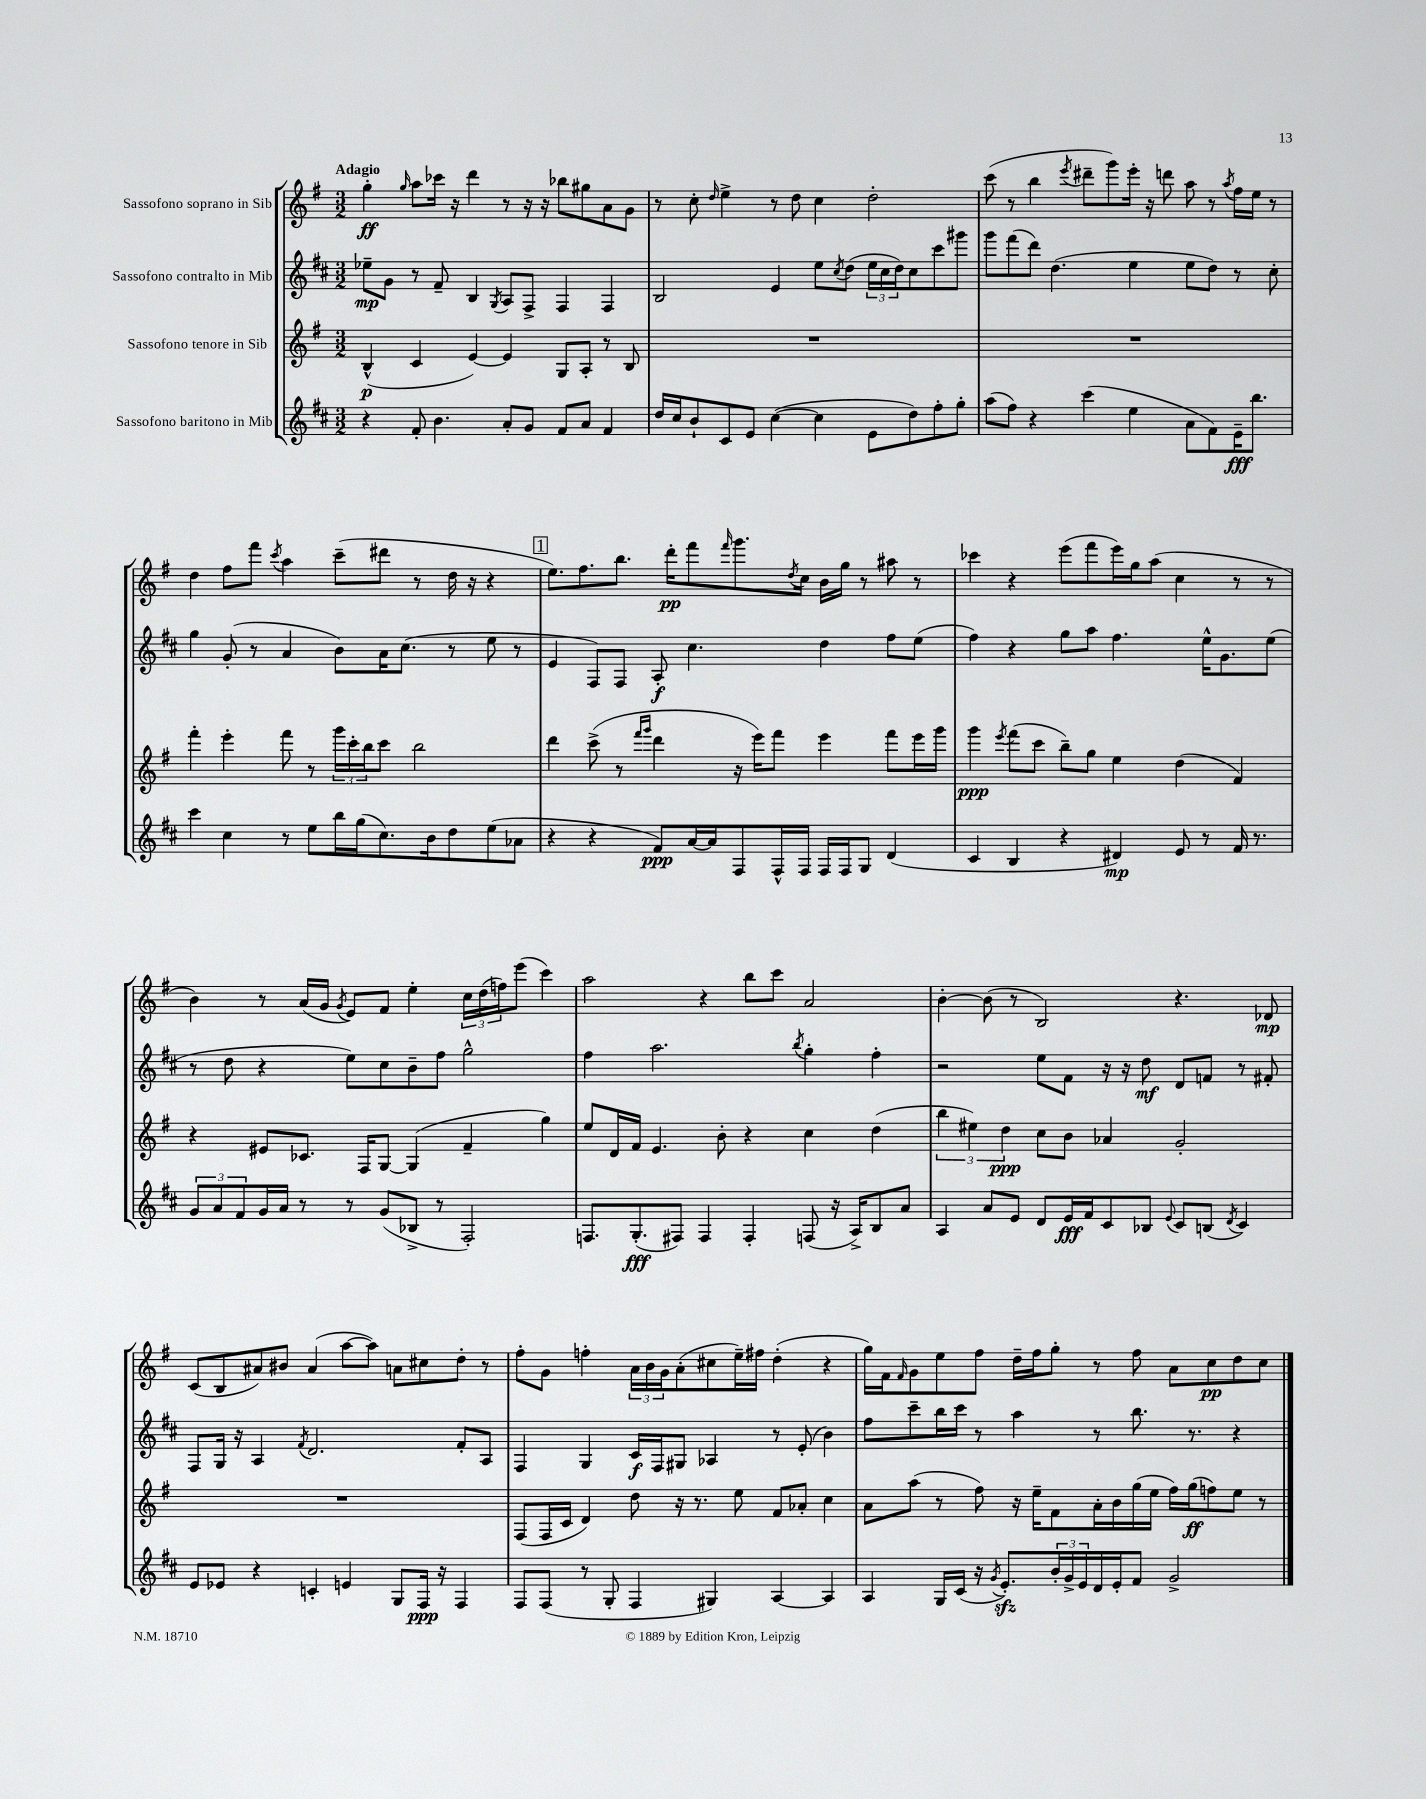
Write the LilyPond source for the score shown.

<<
\new StaffGroup <<
\new Staff = "s0" \with { instrumentName = "Sassofono soprano in Sib" } {
    \clef treble \key g \major \numericTimeSignature \time 3/2 \tempo "Adagio"
    g''4-.\ff \grace { g''16 } a''8 ces'''16 r16 d'''4 r8 r16 r16 bes''8 gis''8 a'8 g'8 |
    r8 c''8-. \grace { d''16 } e''4-> r8 d''8 c''4 d''2-. |
    c'''8( r8 b''4 \acciaccatura { e'''8 } dis'''8-- g'''8) e'''16-. r16 d'''8 a''8 r8 \acciaccatura { a''8 } fis''16 e''16 r8 |
    d''4 fis''8 fis'''8 \acciaccatura { c'''8 } a''4 c'''8--( dis'''8 r8 d''16 r16 r4 |
    \mark \markup { \box "1" } e''8.) fis''8. b''8. d'''16-.\pp fis'''8 \grace { fis'''16 } g'''8. \acciaccatura { d''8 } c''16 b'16 g''16 r8 ais''8 r8 |
    ces'''4 r4 e'''8( fis'''8 e'''16) g''16 a''8( c''4 r8 r8 |
    b'4) r8 a'16( g'16 \acciaccatura { g'8 } e'8) fis'8 e''4-. \tuplet 3/2 { c''16 d''16( f''16) } e'''8( c'''4) |
    a''2 r4 b''8 c'''8 a'2 |
    b'4~-. b'8( r8 b2) r4. des'8\mp |
    c'8( b8 ais'8) bis'8 ais'4( a''8~ a''8) a'8 cis''8 d''8-. r8 |
    fis''8-. g'8 f''4-. \tuplet 3/2 { a'16 b'16 g'16 } a'8-.( cis''8 e''16--) fis''16 d''4-.( r4 |
    g''16) fis'16 \grace { fis'16 } g'8 e''8 fis''8 d''16-- fis''16 g''8-. r8 fis''8 a'8 c''8\pp d''8 c''8 \bar "|." |
}
\new Staff = "s1" \with { instrumentName = "Sassofono contralto in Mib" } {
    \clef treble \key d \major \numericTimeSignature \time 3/2
    ees''8--\mp g'8 r8 fis'8-- b4 \acciaccatura { g8 } a8 fis8-> fis4 fis4 |
    b2 e'4 e''8 \acciaccatura { cis''8 } d''8( \tuplet 3/2 { e''16 cis''16 d''16) } cis''8 cis'''8 gis'''8 |
    g'''8 fis'''8( d'''8) d''4.( e''4 e''8 d''8) r8 cis''8-. |
    g''4 g'8-.( r8 a'4 b'8) a'16 cis''8.( r8 e''8 r8 |
    \mark \markup { \box "1" } e'4 fis8) fis8 a8-.\f cis''4. d''4 fis''8 e''8( |
    fis''4) r4 g''8 a''8 fis''4. e''16-^ g'8. e''8( |
    r8 d''8 r4 e''8) cis''8 b'8-- fis''8 g''2-^ |
    fis''4 a''2. \acciaccatura { b''8 } g''4-. fis''4-. |
    r2 e''8 fis'8 r16 r16 d''8\mf d'8 f'8 r8 fis'8-. |
    fis8 g16 r16 a4 \acciaccatura { fis'8 } d'2. fis'8-. a8 |
    fis4 g4 cis'16\f fis16 gis8 aes4 r8 e'8-.( b'4) |
    fis''8 cis'''8-- b''16 cis'''16 r8 a''4 r8 b''8. r8. r4 \bar "|." |
}
\new Staff = "s2" \with { instrumentName = "Sassofono tenore in Sib" } {
    \clef treble \key g \major \numericTimeSignature \time 3/2
    b4-^\p( c'4 e'4~) e'4 g8 a8-. r8 b8 |
    R1. |
    R1. |
    fis'''4-. e'''4-. fis'''8 r8 \tuplet 3/2 { g'''16 c'''16-. b''16 } c'''8 b''2 |
    \mark \markup { \box "1" } d'''4 c'''8->( r8 \grace { fis'''16 g'''16 } d'''4 r16 e'''16) fis'''8 e'''4 fis'''8 e'''16 g'''16 |
    g'''4\ppp \acciaccatura { e'''8 } fis'''8( c'''8 b''8--) g''8 e''4 d''4( fis'4) |
    r4 eis'8 ces'8. fis16 g8~ g4( fis'4-- g''4) |
    e''8 d'16 fis'16 e'4. b'8-. r4 c''4 d''4( |
    \tuplet 3/2 { b''4 eis''4) d''4\ppp } c''8 b'8 aes'4 g'2-. |
    R1. |
    fis8( fis16 c'16 d'4) d''8 r16 r8. e''8 fis'8 aes'8-. c''4 |
    a'8 a''8( r8 fis''8) r16 e''16-- fis'8 a'16-. b'16 g''16( e''16 fis''16) g''16\ff( f''8) e''8 r8 \bar "|." |
}
\new Staff = "s3" \with { instrumentName = "Sassofono baritono in Mib" } {
    \clef treble \key d \major \numericTimeSignature \time 3/2
    r4 fis'8-. b'4. a'8-. g'8 fis'8 a'8 fis'4 |
    d''16 cis''16 b'8-! cis'8 e'8 cis''4~( cis''4 e'8 d''8) fis''8-. g''8-. |
    a''8( fis''8) r4 cis'''4( e''4 a'8 fis'8) e'16--\fff b''8. |
    cis'''4 cis''4 r8 e''8 b''16 g''16( cis''8.) b'16 d''8 e''8( aes'8 |
    \mark \markup { \box "1" } r4 r4 fis'8\ppp) a'16~ a'16 fis8 fis16-^ fis16 fis16 fis16 g8 d'4( |
    cis'4 b4 r4 dis'4\mp) e'8 r8 fis'16 r8. |
    \tuplet 3/2 { g'8 a'8 fis'8 } g'16 a'16 r8 r8 g'8( bes8-> r8 fis2-.) |
    f8. g8.-.\fff( fis8) fis4 fis4-. f8( r16 a16->) b8 a'8 |
    a4 a'8 e'8 d'8 e'16\fff fis'16 cis'8 bes8 \appoggiatura { e'8 } cis'8 b8( \acciaccatura { d'8 } cis'4) |
    e'8 ees'8 r4 c'4-. e'4 g8 fis16\ppp r16 fis4 |
    fis8 fis8( r8 g8-. fis4 gis4) a4~ a4 |
    a4 g16 cis'16( r16 \acciaccatura { g'8 } e'8.-.\sfz) \tuplet 3/2 { b'16-. g'16-> e'16 } d'16 e'16-. fis'8 g'2-> \bar "|." |
}
>>
>>
\layout { \context { \Score \remove "Bar_number_engraver" } }
